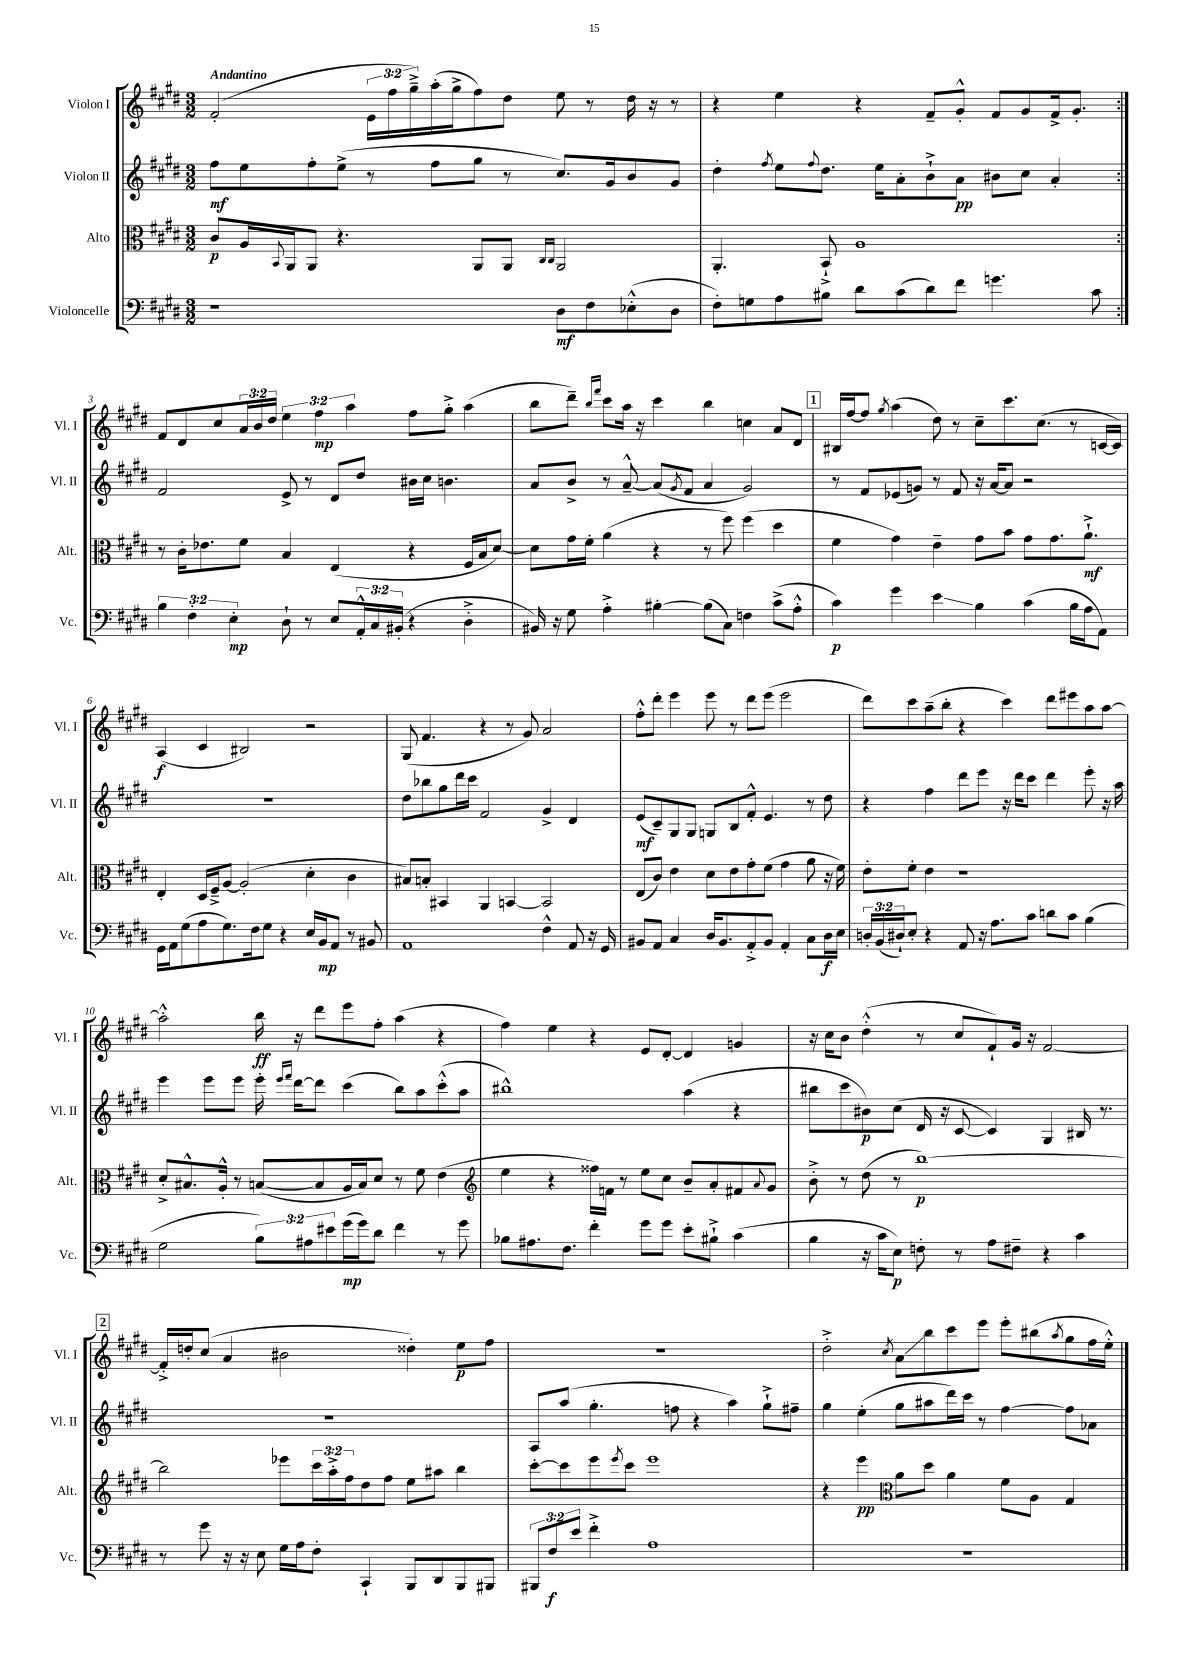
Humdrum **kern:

**kern	**kern	**kern	**kern
*staff4	*staff3	*staff2	*staff1
*clefF4	*clefC3	*clefG2	*clefG2
*k[f#c#g#d#]	*k[f#c#g#d#]	*k[f#c#g#d#]	*k[f#c#g#d#]
*M3/2	*M3/2	*M3/2	*M3/2
1r	8c#	8ff#	(2f#'
.	16A	8ee	.
.	8qqBB	.	.
.	16AA	.	.
.	8AA	8ff#'	.
.	4.r	(8ee^	.
.	.	8r	24e
.	.	.	24ff#
.	.	.	24gg#~^)
.	.	8ff#	(16aa'
.	.	.	16gg#^
.	8AA	8gg#	8ff#)
.	8AA	8r	8dd#
.	16qqC#	.	.
.	16qqC#	.	.
8D#	2AA	8.cc#)	8ee
8F#	.	.	8r
.	.	16g#	.
(8E-'^^	.	8b	16dd#
.	.	.	16r
8D#	.	8g#	8r
=	=	=	=
8F#')	4.AA'	4dd#'	4r
8G	.	.	.
.	.	8qff#	.
8A	.	8ee	4ee
.	.	8qqff#	.
8B#	8BB`^	8.dd#	.
8d#	1A	.	4r
.	.	16ee	.
(8c#	.	8a'	.
8d#)	.	8b`^	8f#~
8f#	.	8a	8g#'^^
4.g	.	8b#	8f#
.	.	8cc#	8g#
.	.	4a'	16f#^
.	.	.	8.g#'
8c#	.	.	.
=:|!	=:|!	=:|!	=:|!
6B	8r	2f#	8f#
.	16c#'	.	8d#
6F#'	.	.	.
.	8.e-	.	.
.	.	.	8cc#
6E'	.	.	.
.	8f#	.	24a
.	.	.	24b
.	.	.	24dd#
8D#`	4B	8e^	6ee
8r	.	8r	.
.	.	.	6ff#
8E	(4E	8d#	.
.	.	.	6aa
24AA'^^	.	8dd#	.
24C#	.	.	.
(24BB#'	.	.	.
4r	4r	16b#	8ff#
.	.	16cc#	.
.	.	4.b	8gg#'^
4D#'^	16F#	.	(4aa
.	16B	.	.
.	[8d#)	.	.
=	=	=	=
16BB#)	8d#]	8a	8bb
16r	.	.	.
8G#	16g#	8b^	8ddd#~)
.	16f#'	.	.
.	.	.	16qqbb
.	.	.	16qqfff#
4A'^	(4a	8r	8ccc#
.	.	[8a~^^	16aa
.	.	.	16r
[4B#'	4r	(8a]	4ccc#
.	.	8qg#	.
.	.	8f#	.
(8B#]	8r	4a	4bb
8C#)	8ff#)	.	.
4F	(4ff#	2g#)	4cc
(8c#^	4dd#	.	8a
8A'^^	.	.	8d#
=	=	=	=
4c#)	4f#	8r	16B#
.	.	.	[16ff#
.	.	8f#	8ff#]
.	.	.	8qgg#
4g#	4g#)	(8e-	(4aa
.	.	8g)	.
4e	4e~	8r	8dd#)
.	.	8f#	8r
4B	8g#	16r	8cc#~
.	.	[16a	.
.	8b	8a]	8.ccc#
(4c#	8g#	2r	.
.	.	.	(8.cc#
.	8.g#	.	.
16B	.	.	8r
16A	8.a`^	.	.
8AA)	.	.	[16c
.	.	.	16c])
=	=	=	=
16GG#	4E'	1.r	(4A
16AA	.	.	.
(8G#	.	.	.
8A	16D#	.	4c#
.	16F#~^	.	.
8.G#)	[8A	.	.
.	(2A']	.	2B#)
16F#	.	.	.
8G#	.	.	.
4r	.	.	.
16E	4d#'	.	2r
16BB	.	.	.
8AA	.	.	.
8r	4c#	.	.
8BB#	.	.	.
=	=	=	=
1AA	8B#)	8dd#	(8G#
.	8B'	8bb-	4.f#
.	4BB#	8gg#	.
.	.	16ddd#	.
.	.	16ccc#	.
.	4AA	2f#	4r
.	[4BB	.	8r
.	.	.	8g#)
4F#^^	2BB]	4g#^	2a
8AA	.	4d#	.
16r	.	.	.
16GG#	.	.	.
=	=	=	=
8BB#	(8E	(8e	8ff#'^^
8AA	8c#)	8c#~)	8ddd#'
4C#	4e	8G#	4eee
.	.	8G#	.
16D#	8d#	8G	8eee
8.BB#	.	.	.
.	8e	8B	8r
8AA'^	8g#'	8f#'^^	8ddd#
8BB#	(8f#	4.e	(8eee
4AA'	4g#	.	2eee
8C#	8a	8r	.
16D#	16r	8dd#	.
16E	16f#)	.	.
=	=	=	=
24D'	8e'	4r	8ddd#)
(24BB	.	.	.
24D#`)	.	.	.
8E'	8f#'	.	8ccc#
4r	4e	4ff#	(8aa~
.	.	.	8bb'
8AA	1r	8ddd#	4r
16r	.	8eee	.
8.A	.	.	.
.	.	16r	4ccc#)
.	.	16ddd#	.
8c#	.	8ccc#	.
8d	.	4ddd#	8ddd#
8c#	.	.	8eee#
(4B	.	8eee'	8aa
.	.	16r	[8aa
.	.	16aa	.
=	=	=	=
2G#	8d#'^	4eee	2aa'^^]
.	8.B#^^	.	.
.	.	8eee	.
.	16A'^^	.	.
.	8r	8eee	.
12B)	([8B	16eee'	16bb
.	.	16qqeee	.
.	.	16qqfff#	.
.	.	[16ddd#	16r
12A#	.	.	.
.	8B]	8ddd#]	8ddd#
12e#	.	.	.
(16g#	16A	(4ccc#	8eee
16g#)	16B)	.	.
8d#	8d#	.	8ff#'
4f#	8r	8bb)	(4aa
.	8f#	8aa	.
8r	(4e	(8ccc#'^^	4r
8g#	.	8aa	.
=	=	=	=
*	*clefG2	*	*
8B-	4ee	1bb#^^)	4ff#)
8.A#	.	.	.
.	4r	.	4ee
8.F#	.	.	.
4f#'	16ff##)	.	4r
.	16f	.	.
.	8r	.	.
8g#	8ee	.	8e
8g#	8cc#	.	[8d#'
8e'	8b~	(4aa	4d#]
8B#`^	8a'	.	.
(4c#	8f#	4r	4g
.	8qqa	.	.
.	8g#	.	.
=	=	=	=
4B	8b'^	8bb#	16r
.	.	.	16cc#
.	8r	8ccc#	8b
16r	(8dd#	8b#)	(4dd#'^^
16c#	.	.	.
8E)	8r	(8cc#	.
8F'	[1bb)	16d#	8r
.	.	16r	.
8r	.	[8c#	8cc#
8A	.	4c#])	8f#`)
8F#~	.	.	16g#
.	.	.	16r
4r	.	4G#	[2f#
4c#	.	16B#	.
.	.	8.r	.
=	=	=	=
8r	2bb]	1.r	16f#'^]
.	.	.	16dd'
8g#	.	.	(8cc#
16r	.	.	4a
16r	.	.	.
8E	.	.	.
16G#	8eee-	.	2b#
16A	.	.	.
8F#'	24ccc#	.	.
.	24aa'^	.	.
.	24ff#	.	.
4CC#`	8dd#	.	.
.	8ff#	.	.
8BBB	8ee	.	4dd##')
8DD#	8aa#	.	.
8BBB	4bb	.	8ee
8BBB#	.	.	8ff#
=	=	=	=
12BBB#	[8ccc#'	8A	1.r
12F#	.	.	.
.	8ccc#]	(8aa	.
12e	.	.	.
4f#'^	8eee	4.gg#'	.
.	8qeee	.	.
.	8ccc#	.	.
1A	1eee	.	.
.	.	8ff	.
.	.	4r	.
.	.	4aa)	.
.	.	8gg#`^	.
.	.	8ff#~	.
=	=	=	=
1.r	4r	4gg#	2dd#'^
.	4eee	(4ee'	.
*	*clefC3	*	*
.	.	.	8qcc#
.	8a	8gg#	8a
.	8dd#	8aa#	8bb
.	4a	16ddd#)	8ccc#
.	.	16ccc#	.
.	.	8r	8eee
.	8f#	[4ff#	8eee'
.	8A	.	(8bb#
.	.	.	8qaa
.	4G#	8ff#]	8gg#
.	.	8a-	16ff#
.	.	.	16ee'^^)
==	==	==	==
*-	*-	*-	*-
